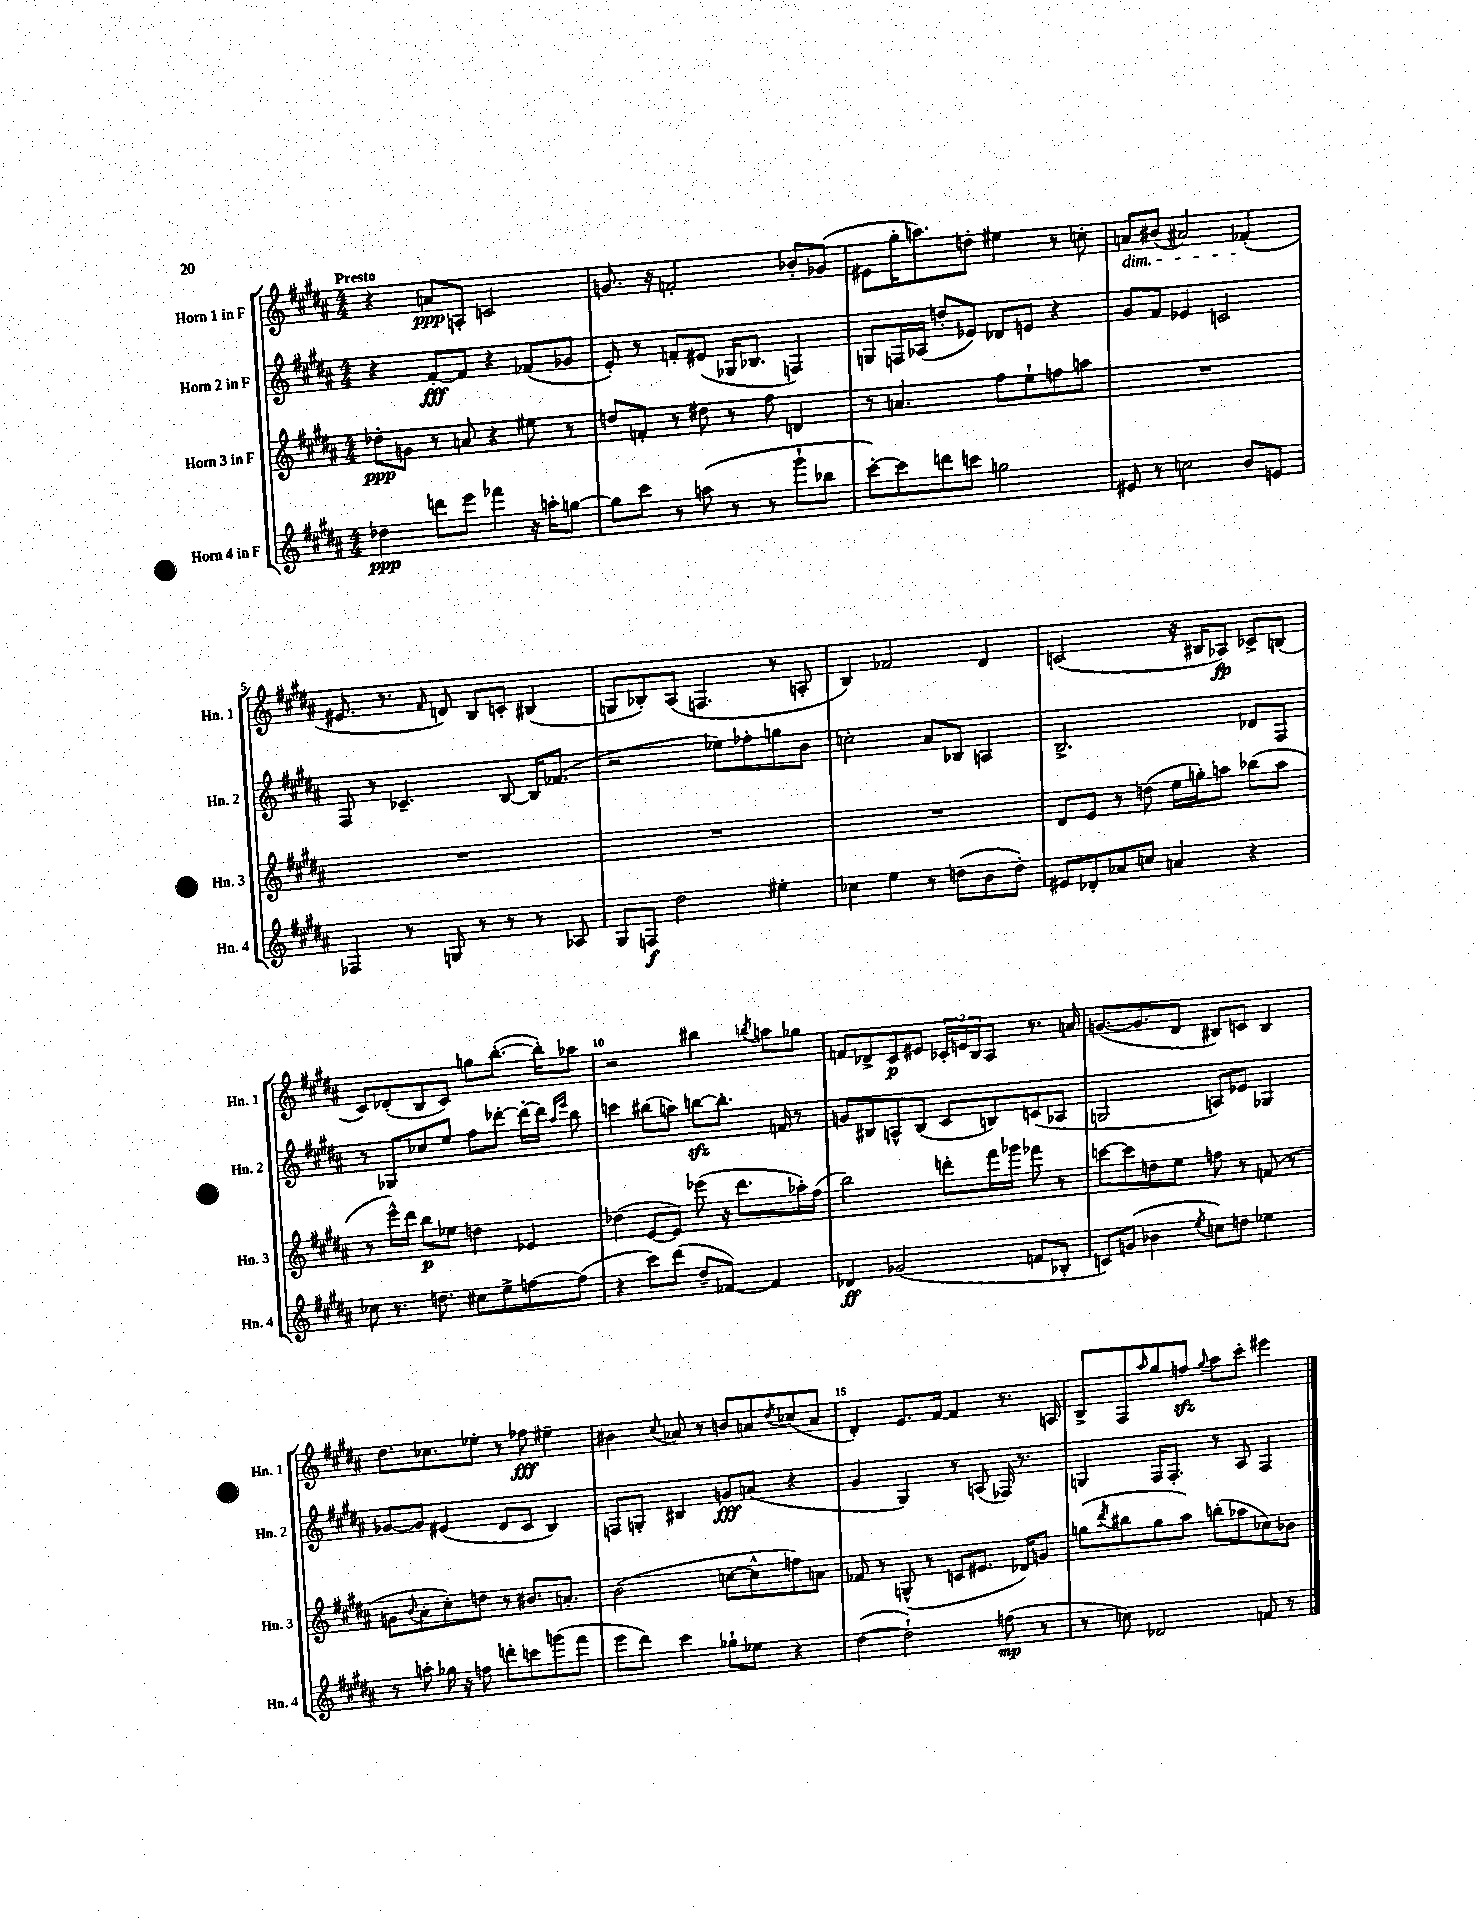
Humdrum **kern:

**kern	**dynam	**kern	**dynam	**kern	**dynam	**kern	**dynam
*part4	*part4	*part3	*part3	*part2	*part2	*part1	*part1
*staff4	*staff4	*staff3	*staff3	*staff2	*staff2	*staff1	*staff1
*I"Horn 4 in F	*	*I"Horn 3 in F	*	*I"Horn 2 in F	*	*I"Horn 1 in F	*
*I'Hn. 4	*	*I'Hn. 3	*	*I'Hn. 2	*	*I'Hn. 1	*
*clefG2	*	*clefG2	*	*clefG2	*	*clefG2	*
*k[f#c#g#d#a#]	*	*k[f#c#g#d#a#]	*	*k[f#c#g#d#a#]	*	*k[f#c#g#d#a#]	*
*M4/4	*	*M4/4	*	*M4/4	*	*M4/4	*
=1	=1	=1	=1	=1	=1	=1	=1
!	!	!	!	!	!	!LO:TX:a:B:t=Presto	!
4dd-X\	ppp	8dd-X'\L	ppp	4r	.	4r	.
.	.	8gn\J	.	.	.	.	.
8dddn\L	.	8r	.	[8f#'/L	fff	8an/L	ppp
8eee\J	.	8an/	.	8f#/J]	.	8An'/J	.
4fff-X\	.	4r	.	4r	.	2cn/	.
16r	.	8ee#X\	.	(8f-X/L	.	.	.
16aan'\KL	.	.	.	.	.	.	.
[8ggn\J	.	8r	.	8g-X/J	.	.	.
=2	=2	=2	=2	=2	=2	=2	=2
8gg\L]	.	8ddn/L	.	8e'/)	.	8.gn/	.
8ccc#\J	.	8fn'/J	.	8r	.	.	.
.	.	.	.	.	.	16r	.
8r	.	8r	.	8fn'/L	.	2fn'/	.
(8aan\	.	8dd#X\	.	(8e#X/J	.	.	.
8r	.	8r	.	16G-X/KL	.	.	.
.	.	.	.	8.B-X/J	.	.	.
8r	.	8ff#\	.	.	.	.	.
8ggg#`\L	.	4dn/	.	4Fn/)	.	8b-X'/L	.
8bb-X\J	.	.	.	.	.	(8g-X/J	.
=3	=3	=3	=3	=3	=3	=3	=3
[8ccc#'\L)	.	8r	.	8Gn/L	.	8e#X\L	.
8ccc#\]	.	4.an/	.	16Fn/L	.	16gg#'\K	.
.	.	.	.	(16A-X/JJ	.	8.aan\)	.
8dddn\	.	.	.	8ddn'/L	.	.	.
8cccn\J	.	.	.	8e-X/J)	.	8ddn'\J	.
2ggn\	.	8ff#\L	.	8d-X/L	.	4ee#X\	.
.	.	8ee`\	.	8en/J	.	.	.
.	.	8ffn\	.	4r	.	8r	.
.	.	8aan\J	.	.	.	8ccn'\	.
=4	=4	=4	=4	=4	=4	=4	=4
!	!	!	!	!	!	!LO:TX:b:i:t=dim.	!
8e#X/	.	1r	.	8g#/L	.	8an/L	.
8r	.	.	.	8f#/J	.	(8b#X/J	.
2ccn\	.	.	.	4e-X/	.	2a#X/)	.
.	.	.	.	2cn/	.	.	.
8b/L	.	.	.	.	.	(4f-X'/	.
8en/J	.	.	.	.	.	.	.
!!LO:LB:g=z
=5	=5	=5	=5	=5	=5	=5	=5
4F-X/	.	1r	.	8F#/	.	8.e#X/	.
.	.	.	.	8r	.	.	.
.	.	.	.	.	.	8.r	.
8r	.	.	.	4.c-X~/	.	.	.
.	.	.	.	.	.	16qqf#/	.
8Gn/	.	.	.	.	.	8dn/)	.
8r	.	.	.	.	.	8B/L	.
8r	.	.	.	[8B/	.	8cn'/J	.
8r	.	.	.	16B/KL]	.	(4B#X/	.
.	.	.	.	(8.f-X/J	.	.	.
8A-X/	.	.	.	.	.	.	.
=6	=6	=6	=6	=6	=6	=6	=6
8G#/L	.	1r	.	2r	.	8Gn/L	.
8Fn/J	f	.	.	.	.	8B-X'/)	.
2dd#\	.	.	.	.	.	(8A#/J	.
.	.	.	.	.	.	4.Fn/	.
.	.	.	.	8ee-X\L)	.	.	.
.	.	.	.	8ff-X'\	.	.	.
4ee#X'\	.	.	.	8ggn\	.	8r	.
.	.	.	.	8b\J	.	8An'/	.
=7	=7	=7	=7	=7	=7	=7	=7
4cc-X\	.	1r	.	2ccn'\	.	4B/)	.
4ee\	.	.	.	.	.	2f-X/	.
8r	.	.	.	8a#/L	.	.	.
(8ddn\L	.	.	.	8B-X/J	.	.	.
8b\	.	.	.	4An/	.	4d#/	.
8dd'\J)	.	.	.	.	.	.	.
=8	=8	=8	=8	=8	=8	=8	=8
8e#X/L	.	8d#/L	.	2.B^/	.	(2cn/	.
8d-X'/	.	8e/J	.	.	.	.	.
8a-X/	.	8r	.	.	.	.	.
8ccn/J	.	(8ddn\	.	.	.	.	.
4an/	.	16ee\LL	.	.	.	16r	.
.	.	16ggn'\J)	.	.	.	16B#X/KL	.
.	.	8aan\J	.	.	.	8A-X/J)	fp
4r	.	(8bb-X\L	.	8d-X/L	.	8c-X^/L	.
.	.	8aa\J	.	8F#/J	.	(8Bn/J	.
!!LO:LB:g=z
=9	=9	=9	=9	=9	=9	=9	=9
8cc-X\	.	8r	.	8r	.	8c#/L)	.
8.r	.	16eee^^\LL)	.	8G-X/L	.	(8d-X'/	.
.	.	16ddd#\JJ	.	.	.	.	.
.	.	8bb\L	p	8cc-X/	.	8B/	.
8.ddn\	.	.	.	.	.	.	.
.	.	8ee-X\J	.	8ee/J	.	8c#/J)	.
8cc#X\L	.	4ddn\	.	8ff#\L	.	8ggn\L	.
8ee^\	.	.	.	[8ddd-X'\J	.	([8.bb'\J	.
[8ffn\	.	4e-X/	.	16ddd-'\LL_	.	.	.
.	.	.	.	16ddd-\JJ]	.	16bb'\KL])	.
.	.	.	.	16qqaa#/LL	.	.	.
.	.	.	.	16qqeee/JJ	.	.	.
(8ff\J]	.	.	.	8bb\	.	8aa-X\J	.
=10	=10	=10	=10	=10	=10	=10	=10
4r	.	(4dd-X\	.	4cccn\	.	2r	.
8ccc#\L)	.	[8e/L	.	(8bb#X\L	.	.	.
(8ddd#\J	.	8e/J])	.	8aan\J)	.	.	.
8dd#~/L	.	(8eee-X\	.	[8bbnzz\L	.	4bb#X\	.
[8f-X/J)	.	16r	.	8.bb'\J]	.	.	.
.	.	8.ddd#\L	.	.	.	.	.
.	.	.	.	.	.	8qbbn/	.
4f-/]	.	.	.	.	.	8aan\L	.
.	.	.	.	16fn/	.	.	.
.	.	16aa-X'\L)	.	8r	.	8gg-X\J	.
.	.	(16ff#\JJ	.	.	.	.	.
=11	=11	=11	=11	=11	=11	=11	=11
4d-X/	ff	2bb\)	.	8gn/L	.	8fn/L	.
.	.	.	.	8B#X/	.	8d-X^/	.
(2g-X/	.	.	.	8An^^/	.	8c#/	p
.	.	.	.	(8B#/J	.	8e#X/J	.
.	.	8dddn'\L	.	8c#/L	.	24c-X'/LL	.
.	.	.	.	.	.	24en/	.
.	.	.	.	.	.	24B/J	.
.	.	16fff#\L	.	8Bn/)	.	8A#/J	.
.	.	16ggg-X\JJ	.	.	.	.	.
8fn/L	.	8fff-X\	.	(8cn/	.	8.r	.
8B-X'/J	.	8r	.	8A-X/J	.	.	.
.	.	.	.	.	.	16an/	.
=12	=12	=12	=12	=12	=12	=12	=12
8cn/L)	.	[8cccn\L	.	2Gn/	.	([8.gn/L	.
(8gn/J	.	8ccc\]	.	.	.	.	.
.	.	.	.	.	.	8.g/]	.
4b-X\	.	8ddn\	.	.	.	.	.
.	.	8ee\J	.	.	.	8d#/J	.
8qee/	.	.	.	.	.	.	.
8ccn\L)	.	8ffn\	.	8An/L)	.	8B#X/L)	.
8ddn\J	.	8r	.	8e-X/J	.	8cn/J	.
4ee-X\	.	(8fn/	.	4G-X/	.	4B#/	.
.	.	8r	.	.	.	.	.
!!LO:LB:g=z
=13	=13	=13	=13	=13	=13	=13	=13
8r	.	8gn\L	.	[8g-X/L	.	8.dd#\L	.
.	.	8qqb/	.	.	.	.	.
8aan'\	.	8a#'\	.	8g-/J]	.	.	.
.	.	.	.	.	.	8.cc-X\	.
16gg-X\	.	8cc#'\)	.	(4e#X/	.	.	.
16r	.	.	.	.	.	.	.
8ffn\	.	8ddn\J	.	.	.	8ee-X'\J	.
8dddn'\L	.	8r	.	8d#/L	.	8r	.
8cccn\	.	8.b#X/L	.	8c#/J	.	8ff-X\	fff
(8gggn\	.	.	.	4B/)	.	4ee#X~\	.
.	.	8.an'/J	.	.	.	.	.
8fff#\J	.	.	.	.	.	.	.
=14	=14	=14	=14	=14	=14	=14	=14
8eee\L	.	(2b\	.	8Fn/L	.	4b#X\	.
8ddd#\J)	.	.	.	8Gn'/J	.	.	.
.	.	.	.	.	.	8qqcc#/	.
4ccc#\	.	.	.	4B#X/	.	8a-X/	.
.	.	.	.	.	.	8r	.
8gg-X`\L	.	[8ccn\L	.	8gn/L	fff	8bn/L	.
8ee-X\J	.	8cc^^\]	.	(8an/J	.	8an/	.
.	.	.	.	.	.	8qdd#/	.
4r	.	8ffn\)	.	4r	.	(8cc-X/	.
.	.	8an\J	.	.	.	8a/J	.
=15	=15	=15	=15	=15	=15	=15	=15
([4dd#\	.	8f-X/	.	4g#/	.	4d#'/)	.
.	.	8r	.	.	.	.	.
2dd#`\])	.	(8Gn^^/	.	4G#/)	.	8.e/L	.
.	.	8r	.	.	.	.	.
.	.	.	.	.	.	[16f#/Jk	.
.	.	8cn/L	.	8r	.	4f#/]	.
.	.	8.e#X/J	.	(8An/	.	.	.
(8ffn\	mp	.	.	16F-X/)	.	8.r	.
.	.	16d-X/KL)	.	8.r	.	.	.
8r	.	8gn/J	.	.	.	.	.
.	.	.	.	.	.	16An/	.
=16	=16	=16	=16	=16	=16	=16	=16
8r	.	(8ggn\L	.	4Gn/	.	8B^/L	.
.	.	8qddd#/	.	.	.	.	.
8ccn\)	.	8bb#X\	.	.	.	8F#/	.
.	.	.	.	.	.	16qqaa#/	.
2d-X/	.	8gg\	.	16F#/KL	.	8gg#/	.
.	.	.	.	8.F#'/J	.	.	.
.	.	8aa#\J)	.	.	.	8ffnzz/J	.
.	.	.	.	.	.	8qqgg#/	.
.	.	(8bbn'\L	.	8r	.	8aa#\L	.
.	.	8aa-X\	.	8A#/	.	8ccc#'\J	.
8fn/	.	8cc-X\)	.	4F#/	.	4eee#X\	.
8r	.	8b-X\J	.	.	.	.	.
==	==	==	==	==	==	==	==
*-	*-	*-	*-	*-	*-	*-	*-
